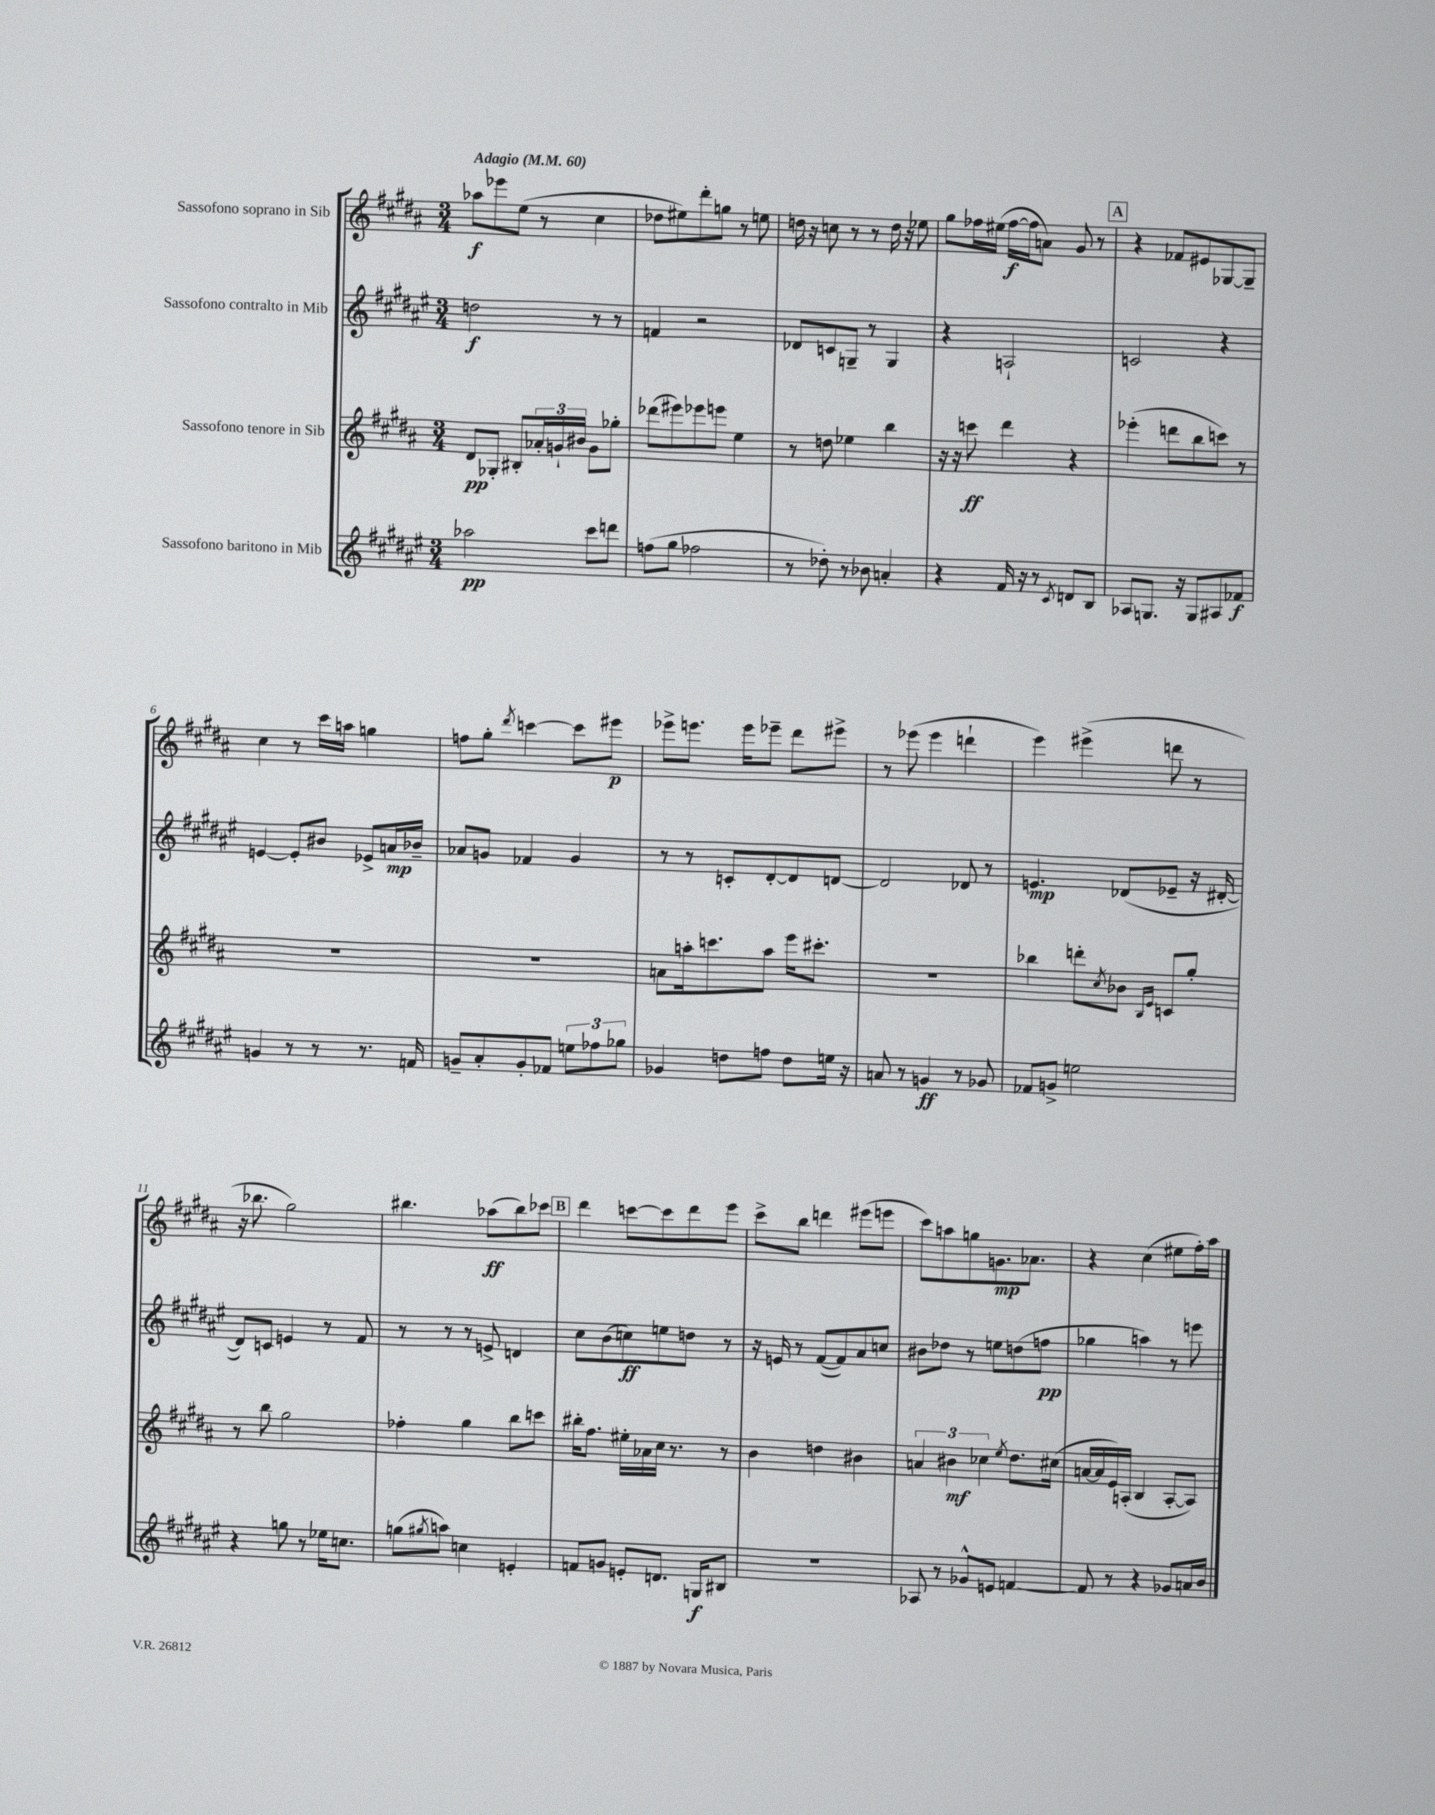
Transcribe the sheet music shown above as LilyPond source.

<<
\new StaffGroup <<
\new Staff = "s0" \with { instrumentName = "Sassofono soprano in Sib" } {
    \clef treble \key b \major \numericTimeSignature \time 3/4 \tempo "Adagio" 4 = 60
    aes''8\f ees'''8 e''8( r8 cis''4 |
    des''8 eis''8) dis'''8-. g''8 r8 e''8 |
    d''16 r16 c''8 r8 r8 d''16 r16 ees''8 |
    gis''8 fes''16 eis''16( fes''16~\f fes''16 a'8) gis'8 r8 |
    \mark \markup { \box "A" } r4 fes'8 eis'8 ges8~ ges8-- |
    cis''4 r8 cis'''16 a''16 g''4 |
    f''8 gis''8-. \acciaccatura { dis'''8 } c'''4~ c'''8 eis'''8\p |
    ees'''8-> e'''8. e'''16 ees'''8-- dis'''8 eis'''8-> |
    r8 ees'''8( ees'''4 d'''4-! |
    e'''4) eis'''4->( d'''8 r8 |
    r16 bes''8. gis''2) |
    bis''4. aes''8\ff( bis''8) ces'''8 |
    \mark \markup { \box "B" } dis'''4 c'''8~ c'''8 dis'''8 e'''8 |
    cis'''8-> b''8 d'''4 eis'''8( e'''8 |
    cis'''8) a''8 g''8 g'8.\mp aes'8. |
    r4 cis''4( eis''8 fis''16-.) ais''16 \bar "|." |
}
\new Staff = "s1" \with { instrumentName = "Sassofono contralto in Mib" } {
    \clef treble \key fis \major \numericTimeSignature \time 3/4
    d''2\f r8 r8 |
    f'4 r2 |
    des'8 c'8 g8-- r8 g4 |
    r4 a2-! |
    \mark \markup { \box "A" } c'2 r4 |
    e'4~ e'8-. bis'8 ees'8-> a'16\mp bes'16-- |
    aes'8 g'8 fes'4 g'4 |
    r8 r8 c'8-. dis'8~-. dis'8 d'8~ |
    d'2 des'8 r8 |
    e'4.\mp des'8( ees'8-- r16 dis'16~-. |
    dis'8) c'8 e'4 r8 fis'8 |
    r8 r8 r8 e'8-> d'4 |
    \mark \markup { \box "B" } cis''8 b'8( c''8\ff) e''8 d''8 r8 |
    r16 e'16 r8 fis'8~( fis'8) ais'8 c''8 |
    bis'8 des''8 r8 e''8 d''8( f''8\pp |
    ges''4 a''4) r8 e'''8 \bar "|." |
}
\new Staff = "s2" \with { instrumentName = "Sassofono tenore in Sib" } {
    \clef treble \key b \major \numericTimeSignature \time 3/4
    dis'8\pp ges8-. bis8-. \tuplet 3/2 { aes'16-. g'16-! bis'16 } g'8 ges''8-. |
    des'''8( eis'''8) ees'''8 e'''8 e''4 |
    r8 d''8 ees''4 b''4 |
    r16 r16 c'''8\ff dis'''4 r4 |
    \mark \markup { \box "A" } ees'''4-.( d'''8 b''8 c'''8) r8 |
    R2. |
    R2. |
    a'8 a''16-. c'''8. a''8 e'''16 cis'''8.-. |
    R2. |
    bes''4 d'''8-. \acciaccatura { cis''8 } bes'8 \grace { b16 e'16 } c'8 gis''8-. |
    r8 b''8 gis''2 |
    fes''4-. gis''4 b''8 c'''8 |
    \mark \markup { \box "B" } bis''16-. fis''8. eis''16-. aes'16 cis''16 r8. r8 |
    b'4 d''4 bis'4 |
    \tuplet 3/2 { a'4 bis'4\mf ces''4 } \acciaccatura { e''8 } dis''8. cis''16( |
    a'16~ a'16 e'16) a16-.( b4 a8~-. a8) \bar "|." |
}
\new Staff = "s3" \with { instrumentName = "Sassofono baritono in Mib" } {
    \clef treble \key fis \major \numericTimeSignature \time 3/4
    aes''2\pp cis'''8 d'''8 |
    f''8( gis''8 fes''2 |
    r8 des''8-.) r8 bes'8 a'4-. |
    r4 fis'16 r16 r8 \acciaccatura { cis'8 } d'8 b8 |
    \mark \markup { \box "A" } aes8 g8. r16 g8 ais8 fes'8\f |
    g'4 r8 r8 r8. f'16 |
    g'8-- ais'8-. g'8-. fes'8 \tuplet 3/2 { e''8 fes''8 ges''8 } |
    ges'4 d''8 f''8 d''8 e''16 r16 |
    a'8 r8 g'4\ff r8 ges'8 |
    fes'8 g'8-> e''2 |
    r4 g''8 r8 ees''16 c''8. |
    g''8( \acciaccatura { gis''8 } a''8) c''4 e'4-. |
    \mark \markup { \box "B" } f'8 g'8 e'8-. d'8. g16\f bis8 |
    R2. |
    aes8 r8 ges'8-^ e'8 f'4~ |
    f'8 r8 r4 ges'8 a'16 b'16 \bar "|." |
}
>>
>>
